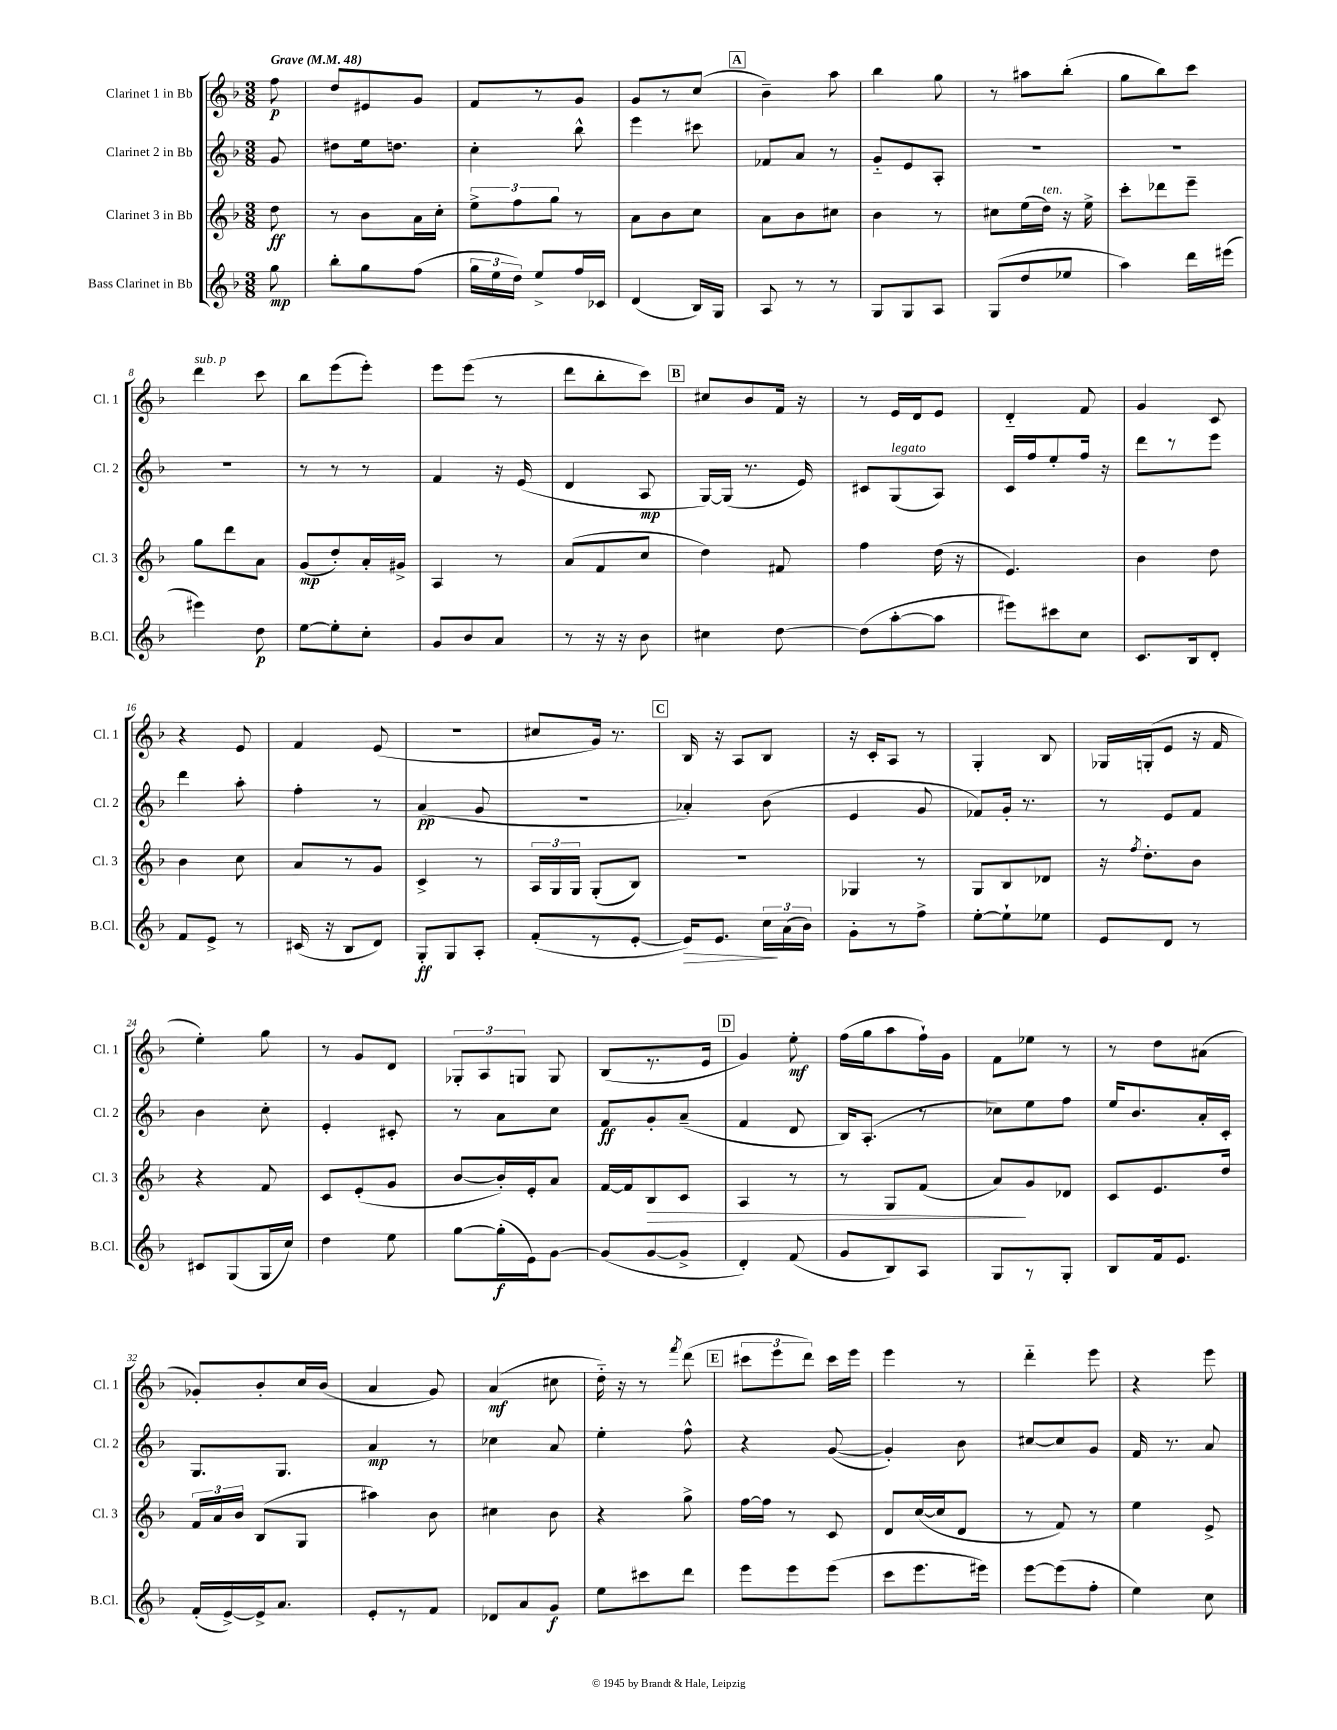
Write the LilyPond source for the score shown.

<<
\new StaffGroup <<
\new Staff = "s0" \with { instrumentName = "Clarinet 1 in Bb" shortInstrumentName = "Cl. 1" } {
    \clef treble \key f \major \numericTimeSignature \time 3/8 \partial 8 \tempo "Grave" 4 = 48
    \autoBeamOff f''8\p |
    d''8[ eis'8 g'8] |
    f'8[ r8 g'8] |
    g'8[ r8 c''8]( |
    \mark \markup { \box "A" } bes'4--) a''8 |
    bes''4 g''8 |
    r8 ais''8[ bes''8]-.( |
    g''8[ bes''8) c'''8] |
    d'''4^\markup { \italic "sub. p" } c'''8 |
    bes''8[ e'''8( e'''8]-.) |
    e'''8[ e'''8]( r8 |
    d'''8[ bes''8-. c'''8]) |
    \mark \markup { \box "B" } cis''8[ bes'8 f'16] r16 |
    r8 e'16[ d'16 e'8] |
    d'4-_ f'8 |
    g'4 c'8 |
    r4 e'8 |
    f'4 e'8( |
    R4. |
    cis''8[ g'16]) r8. |
    \mark \markup { \box "C" } bes16 r16 a8[ bes8] |
    r16 c'16[-. a8] r8 |
    g4-. bes8 |
    ges16[ g16-.( e'8] r16 f'16 |
    e''4-.) g''8 |
    r8 g'8[ d'8] |
    \tuplet 3/2 { ges8[-. a8 g8] } g8 |
    bes8[( r8. e'16] |
    \mark \markup { \box "D" } g'4) e''8-.\mf |
    f''16[( g''16 a''8 f''16-!) g'16] |
    f'8[ ees''8] r8 |
    r8 d''8[ ais'8]( |
    ges'8[-.) bes'8-. c''16 bes'16]( |
    a'4 g'8) |
    a'4\mf( cis''8 |
    d''16-_) r16 r8 \acciaccatura { f'''8 } d'''8( |
    \mark \markup { \box "E" } \tuplet 3/2 { cis'''8[ e'''8 d'''8]) } cis'''16[ e'''16] |
    e'''4 r8 |
    d'''4-_ e'''8 |
    r4 e'''8 \bar "|." |
}
\new Staff = "s1" \with { instrumentName = "Clarinet 2 in Bb" shortInstrumentName = "Cl. 2" } {
    \clef treble \key f \major \numericTimeSignature \time 3/8 \partial 8
    \autoBeamOff g'8 |
    dis''8[ e''16 d''8.] |
    c''4-. bes''8-^ |
    e'''4 cis'''8 |
    \mark \markup { \box "A" } fes'8[ a'8] r8 |
    g'8[-_ e'8 a8]-. |
    R4. |
    R4. |
    R4. |
    r8 r8 r8 |
    f'4 r16 e'16( |
    d'4 a8\mp |
    \mark \markup { \box "B" } g16[~) g16]( r8. e'16) |
    cis'8[ g8^\markup { \italic "legato" }( a8]) |
    c'16[ f''16 e''8-. f''16] r16 |
    d'''8[ r8 e'''8] |
    d'''4 a''8-. |
    f''4-. r8 |
    a'4\pp( g'8 |
    R4. |
    \mark \markup { \box "C" } aes'4-.) bes'8( |
    e'4 g'8 |
    fes'8[) g'16]-. r8. |
    r8 e'8[ f'8] |
    bes'4 c''8-. |
    e'4-. cis'8-. |
    r8 a'8[ c''8] |
    f'8[\ff g'8-. a'8]--( |
    \mark \markup { \box "D" } f'4 d'8 |
    bes16[) a8.]-.( r8 |
    ces''8[) e''8 f''8] |
    e''16[ bes'8. a'16-. c'16]-. |
    g8.[ g8.] |
    a'4\mp r8 |
    ces''4 a'8 |
    e''4-. f''8-^ |
    \mark \markup { \box "E" } r4 g'8~( |
    g'4-.) bes'8 |
    cis''8[~ cis''8 g'8] |
    f'16 r8. a'8 \bar "|." |
}
\new Staff = "s2" \with { instrumentName = "Clarinet 3 in Bb" shortInstrumentName = "Cl. 3" } {
    \clef treble \key f \major \numericTimeSignature \time 3/8 \partial 8
    \autoBeamOff d''8\ff |
    r8 bes'8[ a'16 c''16]-. |
    \tuplet 3/2 { e''8[-> f''8 g''8] } r8 |
    a'8[ bes'8 c''8] |
    \mark \markup { \box "A" } a'8[ bes'8 cis''8] |
    bes'4 r8 |
    cis''8[ e''16( d''16]^\markup { \italic "ten." }) r16 e''16-> |
    c'''8[-. des'''8 e'''8]-- |
    g''8[ d'''8 a'8] |
    g'8[\mp( d''8-.) a'16-. gis'16]-> |
    a4 r8 |
    a'8[( f'8 c''8] |
    \mark \markup { \box "B" } d''4) fis'8 |
    f''4 d''16( r16 |
    e'4.) |
    bes'4 d''8 |
    bes'4 c''8 |
    a'8[ r8 g'8] |
    c'4-> r8 |
    \tuplet 3/2 { a16[ g16 g16] } g8[-.( bes8]) |
    \mark \markup { \box "C" } R4. |
    ges4 r8 |
    g8[ bes8 des'8] |
    r16 \acciaccatura { f''8 } d''8.[-. bes'8] |
    r4 f'8 |
    c'8[ e'8-.( g'8] |
    bes'8[~ bes'16-.) e'16-. a'8] |
    f'16[~ f'16 bes8\> c'8] |
    \mark \markup { \box "D" } a4 r8 |
    r8 g8[ f'8]( |
    a'8[\!) g'8 des'8] |
    c'8[ e'8. d''16] |
    \tuplet 3/2 { f'16[ a'16 bes'16] } bes8[( g8] |
    ais''4) bes'8 |
    cis''4 bes'8 |
    r4 g''8-> |
    \mark \markup { \box "E" } f''16[~ f''16] r8 c'8 |
    d'8[ c''16~( c''16 d'8] |
    r8 f'8) r8 |
    e''4 e'8-> \bar "|." |
}
\new Staff = "s3" \with { instrumentName = "Bass Clarinet in Bb" shortInstrumentName = "B.Cl." } {
    \clef treble \key f \major \numericTimeSignature \time 3/8 \partial 8
    \autoBeamOff g''8\mp |
    bes''8[-. g''8 f''8]( |
    \tuplet 3/2 { g''16[ e''16 d''16]) } e''8[-> f''16 ces'16] |
    d'4( bes16[) g16] |
    \mark \markup { \box "A" } a8 r8 r8 |
    g8[ g8 a8] |
    g8[( d''8 ees''8] |
    a''4) d'''16[ eis'''16]( |
    eis'''4) d''8\p |
    e''8[~ e''8-. c''8]-. |
    g'8[ bes'8 a'8] |
    r8 r16 r16 bes'8 |
    \mark \markup { \box "B" } cis''4 d''8~ |
    d''8[( a''8~-. a''8] |
    eis'''8[) cis'''8 c''8] |
    c'8.[ bes16 d'8]-. |
    f'8[ e'8]-> r8 |
    cis'16( r16 bes8[ d'8]) |
    g8[-.\ff g8 a8]-. |
    f'8[-.( r8 e'8]~-. |
    \mark \markup { \box "C" } e'16[\>) e'8.] \tuplet 3/2 { c''16[\! a'16( bes'16]) } |
    g'8[-. r8 f''8]-> |
    e''8[~-. e''8-! ees''8] |
    e'8[ d'8] r8 |
    cis'8[ g8( g16 c''16]) |
    d''4 e''8 |
    g''8[~ g''16-.\f( e'16) g'8]~ |
    g'8[( g'8~ g'8]-> |
    \mark \markup { \box "D" } d'4-.) f'8( |
    g'8[ bes8) a8] |
    g8[ r8 g8]-. |
    bes8[ f'16 e'8.] |
    f'16[-.( e'16~->) e'16-> a'8.] |
    e'8[-. r8 f'8] |
    des'8[ a'8 g'8]\f |
    e''8[ cis'''8 d'''8] |
    \mark \markup { \box "E" } e'''8[ e'''8 e'''8]( |
    c'''8[ e'''8. eis'''16]) |
    e'''8[~ e'''8( f''8]-. |
    e''4) c''8 \bar "|." |
}
>>
>>
